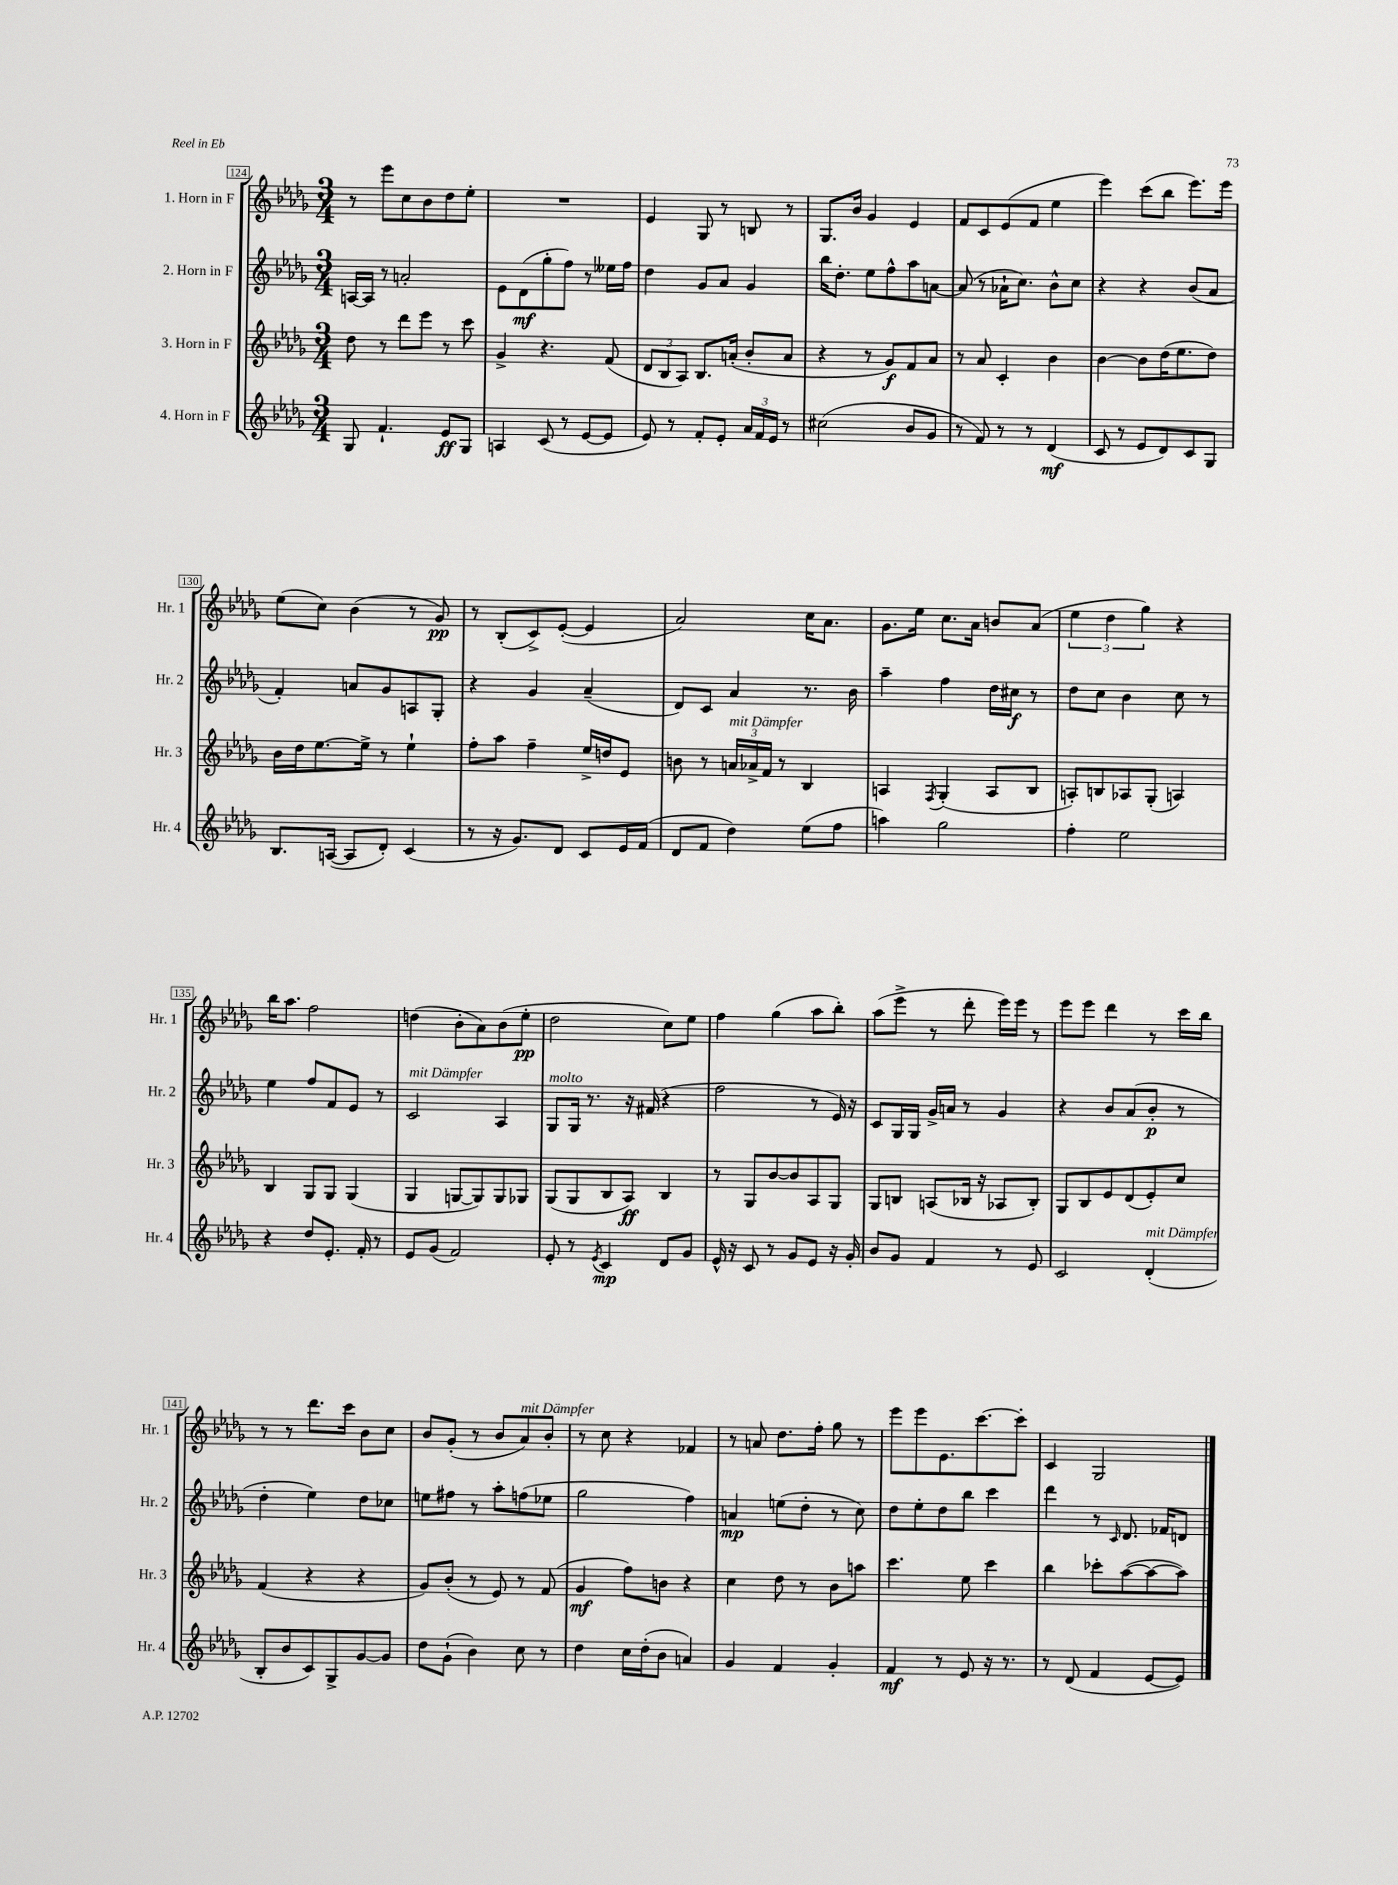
<<
\new StaffGroup <<
\new Staff = "s0" \with { instrumentName = "1. Horn in F" shortInstrumentName = "Hr. 1" } {
    \clef treble \key des \major \numericTimeSignature \time 3/4
    r8 ees'''8 c''8 bes'8 des''8 ees''8-. |
    R2. |
    ees'4 ges8 r8 b8 r8 |
    ges8. bes'16 ges'4 ees'4 |
    f'8 c'8 ees'8( f'8 ees''4 |
    ees'''4) c'''8( bes''8 ees'''8.) ees'''16 |
    ees''8( c''8) bes'4( r8 ges'8\pp) |
    r8 bes8-.( c'8->) ees'8~-.( ees'4 |
    aes'2) c''16 aes'8. |
    ges'8. ees''16 c''8. aes'16 b'8 aes'8( |
    \tuplet 3/2 { ees''4 des''4 ges''4) } r4 |
    bes''16 aes''8. f''2 |
    d''4( bes'8-. aes'8) bes'8( ees''8-.\pp |
    des''2 c''8) ees''8 |
    f''4 ges''4( aes''8 bes''8-.) |
    aes''8( ees'''8-> r8 des'''8-. ees'''16) ees'''16 r8 |
    ees'''8 ees'''8 des'''4 r8 c'''16 bes''16 |
    r8 r8 des'''8. c'''16 bes'8 c''8 |
    bes'8 ges'8-.( r8 bes'8 aes'8^\markup { \italic "mit Dämpfer" }) bes'8-. |
    r8 c''8 r4 fes'4 |
    r8 a'8 des''8. f''16-. ges''8 r8 |
    ees'''8 ees'''8 ees'8. c'''8.~ c'''8-. |
    c'4 ges2 \bar "|." |
}
\new Staff = "s1" \with { instrumentName = "2. Horn in F" shortInstrumentName = "Hr. 2" } {
    \clef treble \key des \major \numericTimeSignature \time 3/4
    a16~ a16 r8 a'2-. |
    ees'8 des'8\mf( ges''8-. f''8) r8 eeses''16 f''16 |
    des''4 ges'8 aes'8 ges'4 |
    bes''16 des''8.-. ees''8 f''8-^ aes''8 a'8~ |
    a'8( r8 aes'16-! c''8.) bes'8-^ c''8 |
    r4 r4 bes'8( aes'8 |
    f'4-.) a'8 ges'8 a8 ges8-. |
    r4 ges'4 aes'4--( |
    des'8) c'8 aes'4 r8. bes'16 |
    aes''4-- f''4 des''16 cis''16\f r8 |
    des''8 c''8 bes'4 c''8 r8 |
    ees''4 f''8 f'8 ees'8 r8 |
    c'2^\markup { \italic "mit Dämpfer" } aes4 |
    ges8^\markup { \italic "molto" } ges16 r8. r16 fis'16( r4 |
    f''2 r8 ees'16) r16 |
    c'8 ges16 ges16 ges'16-> a'16 r8 ges'4 |
    r4 bes'8 aes'8( bes'8-.\p r8 |
    des''4-. ees''4) des''8 ces''8 |
    e''8 fis''8 r8 aes''8-. f''8( ees''8 |
    ges''2 f''4) |
    a'4\mp e''8( des''8-. r8 c''8) |
    des''8 ees''8-. des''8 bes''8 c'''4 |
    des'''4 r8 \grace { c'16 } des'8. fes'16 d'8 \bar "|." |
}
\new Staff = "s2" \with { instrumentName = "3. Horn in F" shortInstrumentName = "Hr. 3" } {
    \clef treble \key des \major \numericTimeSignature \time 3/4
    des''8 r8 des'''8 ees'''8 r8 c'''8 |
    ges'4-> r4. f'8( |
    \tuplet 3/2 { des'8 bes8 aes8) } bes8. a'16-.( bes'8-. a'8 |
    r4 r8 ges'8\f) f'8 aes'8 |
    r8 aes'8 c'4-. bes'4 |
    bes'4~ bes'8 des''16( ees''8. des''8) |
    bes'16 des''16 ees''8.~ ees''16-> r8 ees''4-! |
    f''8-. aes''8 f''4-- ees''16-> d''16 ees'8 |
    b'8 r8 \tuplet 3/2 { a'16^\markup { \italic "mit Dämpfer" } aes'16-> f'16 } r8 bes4 |
    a4 \acciaccatura { f8 } ges4-.( a8 bes8 |
    a8-.) b8 aes8 ges8-.( a4) |
    bes4 ges8 ges8 ges4( |
    ges4 g8~ g8) g8 ges8 |
    ges8( ges8 bes8 aes8\ff) bes4 |
    r8 ges8 bes'8~ bes'8 aes8 ges8 |
    ges8 b8 a8( bes16 r16 aes8 bes8-.) |
    ges8 bes8 ees'8 des'8( ees'8-.) c''8 |
    f'4( r4 r4 |
    ges'8) bes'8-.( r8 ees'8) r8 f'8( |
    ges'4\mf f''8) b'8 r4 |
    c''4 des''8 r8 bes'8 a''8 |
    c'''4. ees''8 c'''4 |
    bes''4 ces'''8-. aes''8~( aes''8~ aes''8) \bar "|." |
}
\new Staff = "s3" \with { instrumentName = "4. Horn in F" shortInstrumentName = "Hr. 4" } {
    \clef treble \key des \major \numericTimeSignature \time 3/4
    ges8 f'4.-! ees'8\ff ges8 |
    a4 c'8( r8 ees'8~ ees'8 |
    ees'8) r8 f'8-. ees'8-. \tuplet 3/2 { aes'16 f'16 ees'16 } r8 |
    cis''2( bes'8 ges'8 |
    r8 f'8) r8 r8 des'4\mf( |
    c'8 r8 ees'8 des'8) c'8 ges8 |
    bes8. a16~( a8 des'8-.) c'4( |
    r8 r16 ges'8.) des'8 c'8 ees'16 f'16( |
    des'8 f'8 des''4) ees''8( f''8 |
    a''4) ges''2 |
    f''4-. ees''2 |
    r4 des''8 ees'8.-. f'16-. r8 |
    ees'8 ges'8( f'2) |
    ees'8-. r8 \acciaccatura { ees'8 } c'4\mp des'8 ges'8 |
    ees'16-^ r16 c'8 r8 ges'8 ees'8 r16 ges'16-. |
    bes'8 ges'8 f'4 r8 ees'8 |
    c'2 des'4-.^\markup { \italic "mit Dämpfer" }( |
    bes8-. bes'8 c'8) ges8-> ges'8~ ges'8 |
    des''8 ges'8-!( bes'4) c''8 r8 |
    des''4 c''16 des''16-.( bes'8 a'4) |
    ges'4 f'4 ges'4-. |
    f'4\mf r8 ees'8 r16 r8. |
    r8 des'8( f'4 ees'8~ ees'8) \bar "|." |
}
>>
>>
\layout { \context { \Score currentBarNumber = #124 \override BarNumber.stencil = #(make-stencil-boxer 0.1 0.3 ly:text-interface::print) } }
